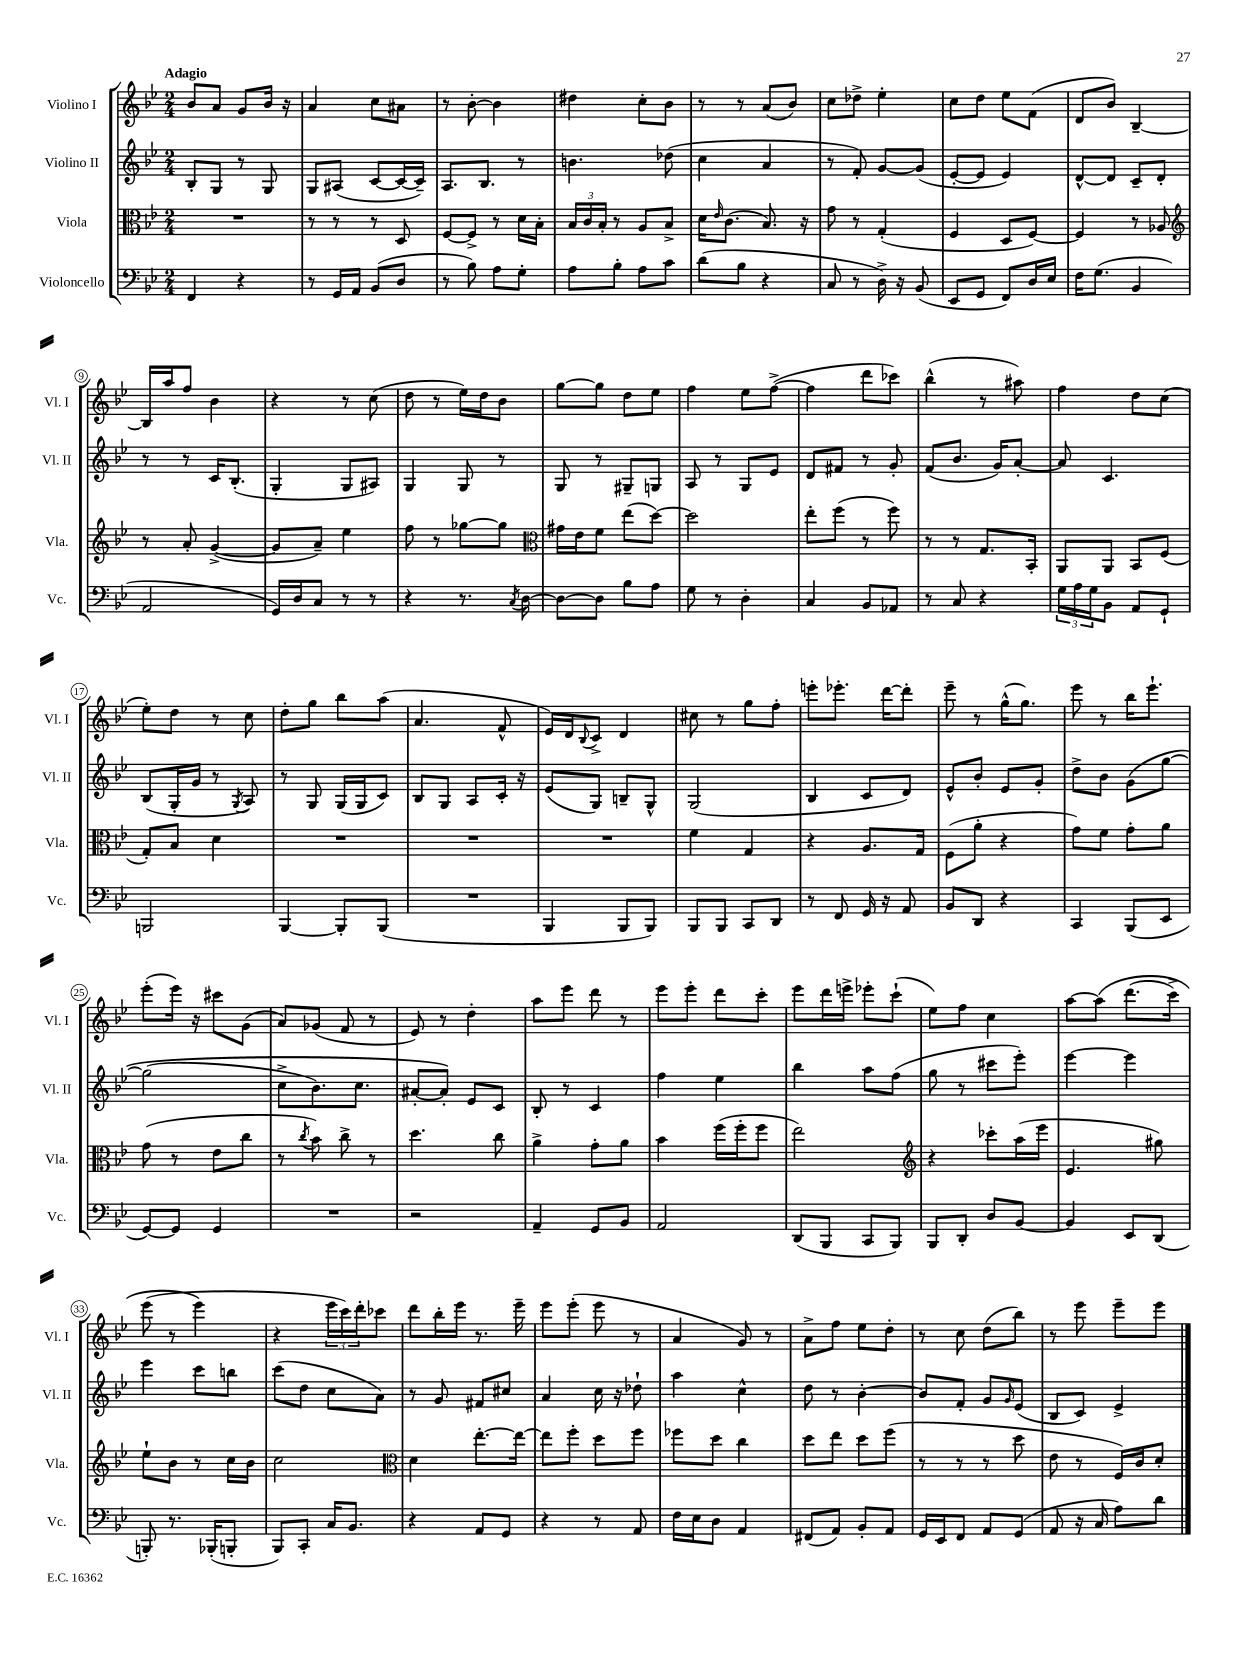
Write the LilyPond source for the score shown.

<<
\new StaffGroup <<
\new Staff = "s0" \with { instrumentName = "Violino I" shortInstrumentName = "Vl. I" } {
    \clef treble \key bes \major \numericTimeSignature \time 2/4 \tempo "Adagio"
    bes'8 a'8 g'8 bes'16 r16 |
    a'4 c''8 ais'8 |
    r8 bes'8~-. bes'4 |
    dis''4 c''8-. bes'8 |
    r8 r8 a'8( bes'8) |
    c''8 des''8-> ees''4-. |
    c''8 d''8 ees''8 f'8( |
    d'8 bes'8) bes4~-- |
    bes16 a''16 f''8 bes'4 |
    r4 r8 c''8( |
    d''8 r8 ees''16) d''16 bes'8 |
    g''8~ g''8 d''8 ees''8 |
    f''4 ees''8 f''8~->( |
    f''4 d'''8 ces'''8) |
    bes''4-^( r8 ais''8) |
    f''4 d''8 c''8( |
    ees''8-.) d''8 r8 c''8 |
    d''8-. g''8 bes''8 a''8( |
    a'4. f'8-^ |
    ees'16) d'16 \appoggiatura { bes8 } c'8-> d'4 |
    cis''8 r8 g''8 f''8-. |
    e'''8-. ees'''8.-. d'''16~ d'''8-. |
    ees'''8-- r8 g''16-^( g''8.) |
    ees'''8 r8 bes''16 ees'''8.-! |
    ees'''8-.( ees'''16) r16 cis'''8 g'8( |
    a'8) ges'8( f'8 r8 |
    ees'8) r8 d''4-. |
    a''8 ees'''8 d'''8 r8 |
    ees'''8 ees'''8-. d'''8 c'''8-. |
    ees'''8 d'''16 e'''16-> ees'''8-. c'''8-!( |
    ees''8) f''8 c''4 |
    a''8~ a''8\( d'''8.( c'''16->) |
    ees'''8( r8 ees'''4\) |
    r4 \tuplet 3/2 { ees'''16 c'''16) d'''16-. } ces'''8 |
    d'''8 bes''16-. ees'''16 r8. ees'''16-- |
    ees'''8 ees'''8-.( ees'''8 r8 |
    a'4 g'8) r8 |
    a'8-> f''8 ees''8 d''8-. |
    r8 c''8 d''8( bes''8) |
    r8 ees'''8 ees'''8-- ees'''8 \bar "|." |
}
\new Staff = "s1" \with { instrumentName = "Violino II" shortInstrumentName = "Vl. II" } {
    \clef treble \key bes \major \numericTimeSignature \time 2/4
    bes8-. g8 r8 g8 |
    g8 ais8( c'8~ c'16~ c'16--) |
    a8. bes8. r8 |
    b'4. des''8( |
    c''4 a'4 |
    r8 f'8-.) g'8~ g'8( |
    ees'8~-. ees'8 ees'4) |
    d'8~-^ d'8 c'8-- d'8-. |
    r8 r8 c'16 bes8.-.( |
    g4-. g8 ais8) |
    g4 g8 r8 |
    g8 r8 gis8-- g8 |
    a8 r8 g8 ees'8 |
    d'8 fis'8 r8 g'8-. |
    f'8( bes'8. g'16) a'8~-. |
    a'8 c'4. |
    bes8( g16-. g'16 r8 \acciaccatura { g8 } a8) |
    r8 g8 g16( g16 c'8) |
    bes8 g8 a8 c'16-. r16 |
    ees'8( g8) b8-- g8-^ |
    g2( |
    bes4 c'8 d'8) |
    ees'8-^ bes'8-. ees'8 g'8-. |
    d''8-> bes'8 g'8\( g''8~ |
    g''2( |
    c''8-> bes'8.) c''8. |
    ais'8~-. ais'8-.\) ees'8 c'8 |
    bes8-. r8 c'4 |
    f''4 ees''4 |
    bes''4 a''8 f''8( |
    g''8 r8 cis'''8 ees'''8-.) |
    ees'''4~ ees'''4 |
    ees'''4 c'''8 b''8 |
    c'''8( d''8 c''8 a'8) |
    r8 g'8 fis'8 cis''8 |
    a'4 c''16 r16 des''8-! |
    a''4 c''4-^ |
    d''8 r8 bes'4~-. |
    bes'8 f'8-. g'8 \grace { g'16 } ees'8( |
    bes8 c'8) ees'4-> \bar "|." |
}
\new Staff = "s2" \with { instrumentName = "Viola" shortInstrumentName = "Vla." } {
    \clef alto \key bes \major \numericTimeSignature \time 2/4
    R2 |
    r8 r8 r8 d8 |
    f8~ f8-> r8 d'16 bes16-. |
    \tuplet 3/2 { bes16 c'16 bes16-. } r8 a8 bes8-> |
    d'16 \grace { ees'16 } c'8.( bes8.) r16 |
    g'8 r8 g4-.( |
    f4 d8 f8~) |
    f4 r8 aes8 |
    \clef treble r8 a'8-. g'4~->( |
    g'8 a'8--) ees''4 |
    f''8 r8 ges''8~ ges''8 |
    \clef alto gis'16 ees'16 f'8 ees''8( d''8~) |
    d''2 |
    ees''8-. f''8( r8 f''8) |
    r8 r8 g8. bes,16-. |
    a,8 a,8 bes,8 f8( |
    g8-.) bes8 d'4 |
    R2 |
    R2 |
    R2 |
    f'4 g4 |
    r4 a8. g16 |
    f8( a'8-. r4 |
    g'8) f'8 g'8-. a'8 |
    g'8( r8 ees'8 c''8 |
    r8 \acciaccatura { c''8 } bes'8) c''8-> r8 |
    d''4. c''8 |
    a'4-> g'8-. a'8 |
    bes'4 f''16( f''16-. f''8 |
    ees''2) |
    \clef treble r4 ces'''8-. a''16( ees'''16 |
    ees'4. gis''8) |
    ees''8-! bes'8 r8 c''16 bes'16 |
    c''2 |
    \clef alto d'4 ees''8.~-. ees''16~ |
    ees''8 f''8-. d''8 f''8 |
    fes''8 d''8 c''4 |
    d''8 ees''8 d''8 f''8( |
    r8 r8 r8 d''8 |
    ees'8 r8 f16) c'16 d'8-. \bar "|." |
}
\new Staff = "s3" \with { instrumentName = "Violoncello" shortInstrumentName = "Vc." } {
    \clef bass \key bes \major \numericTimeSignature \time 2/4
    f,4 r4 |
    r8 g,16 a,16 bes,8( d8 |
    r8 bes8) a8 g8-. |
    a8 bes8-. a8 c'8 |
    d'8( bes8 r4 |
    c8 r8 d16->) r16 bes,8( |
    ees,8 g,8 f,8) d16 ees16 |
    f16 g8.( bes,4 |
    a,2 |
    g,16) d16 c8 r8 r8 |
    r4 r8. \acciaccatura { c8 } d16~ |
    d8~ d8 bes8 a8 |
    g8 r8 d4-. |
    c4 bes,8 aes,8 |
    r8 c8 r4 |
    \tuplet 3/2 { g16 a16 g16 } bes,8 a,8 g,8-! |
    b,,2 |
    bes,,4~ bes,,8-. bes,,8( |
    R2 |
    bes,,4 bes,,8 bes,,8) |
    bes,,8 bes,,8 c,8 d,8 |
    r8 f,8 g,16 r16 a,8 |
    bes,8 d,8 r4 |
    c,4 bes,,8( ees,8 |
    g,8~) g,8 g,4 |
    R2 |
    r2 |
    a,4-- g,8 bes,8 |
    a,2 |
    d,8( bes,,8 c,8 bes,,8) |
    bes,,8 d,8-. d8 bes,8~ |
    bes,4 ees,8 d,8( |
    b,,8-.) r8. bes,,16-.( b,,8-. |
    bes,,8) c,8-. c16 bes,8. |
    r4 a,8 g,8 |
    r4 r8 a,8 |
    f16 ees16 d8 a,4 |
    fis,8( a,8) bes,8-. a,8 |
    g,16 ees,16 f,8 a,8 g,8( |
    a,8 r16 c16 a8) d'8 \bar "|." |
}
>>
>>
\layout { \context { \Score \override BarNumber.stencil = #(make-stencil-circler 0.1 0.3 ly:text-interface::print) } }
